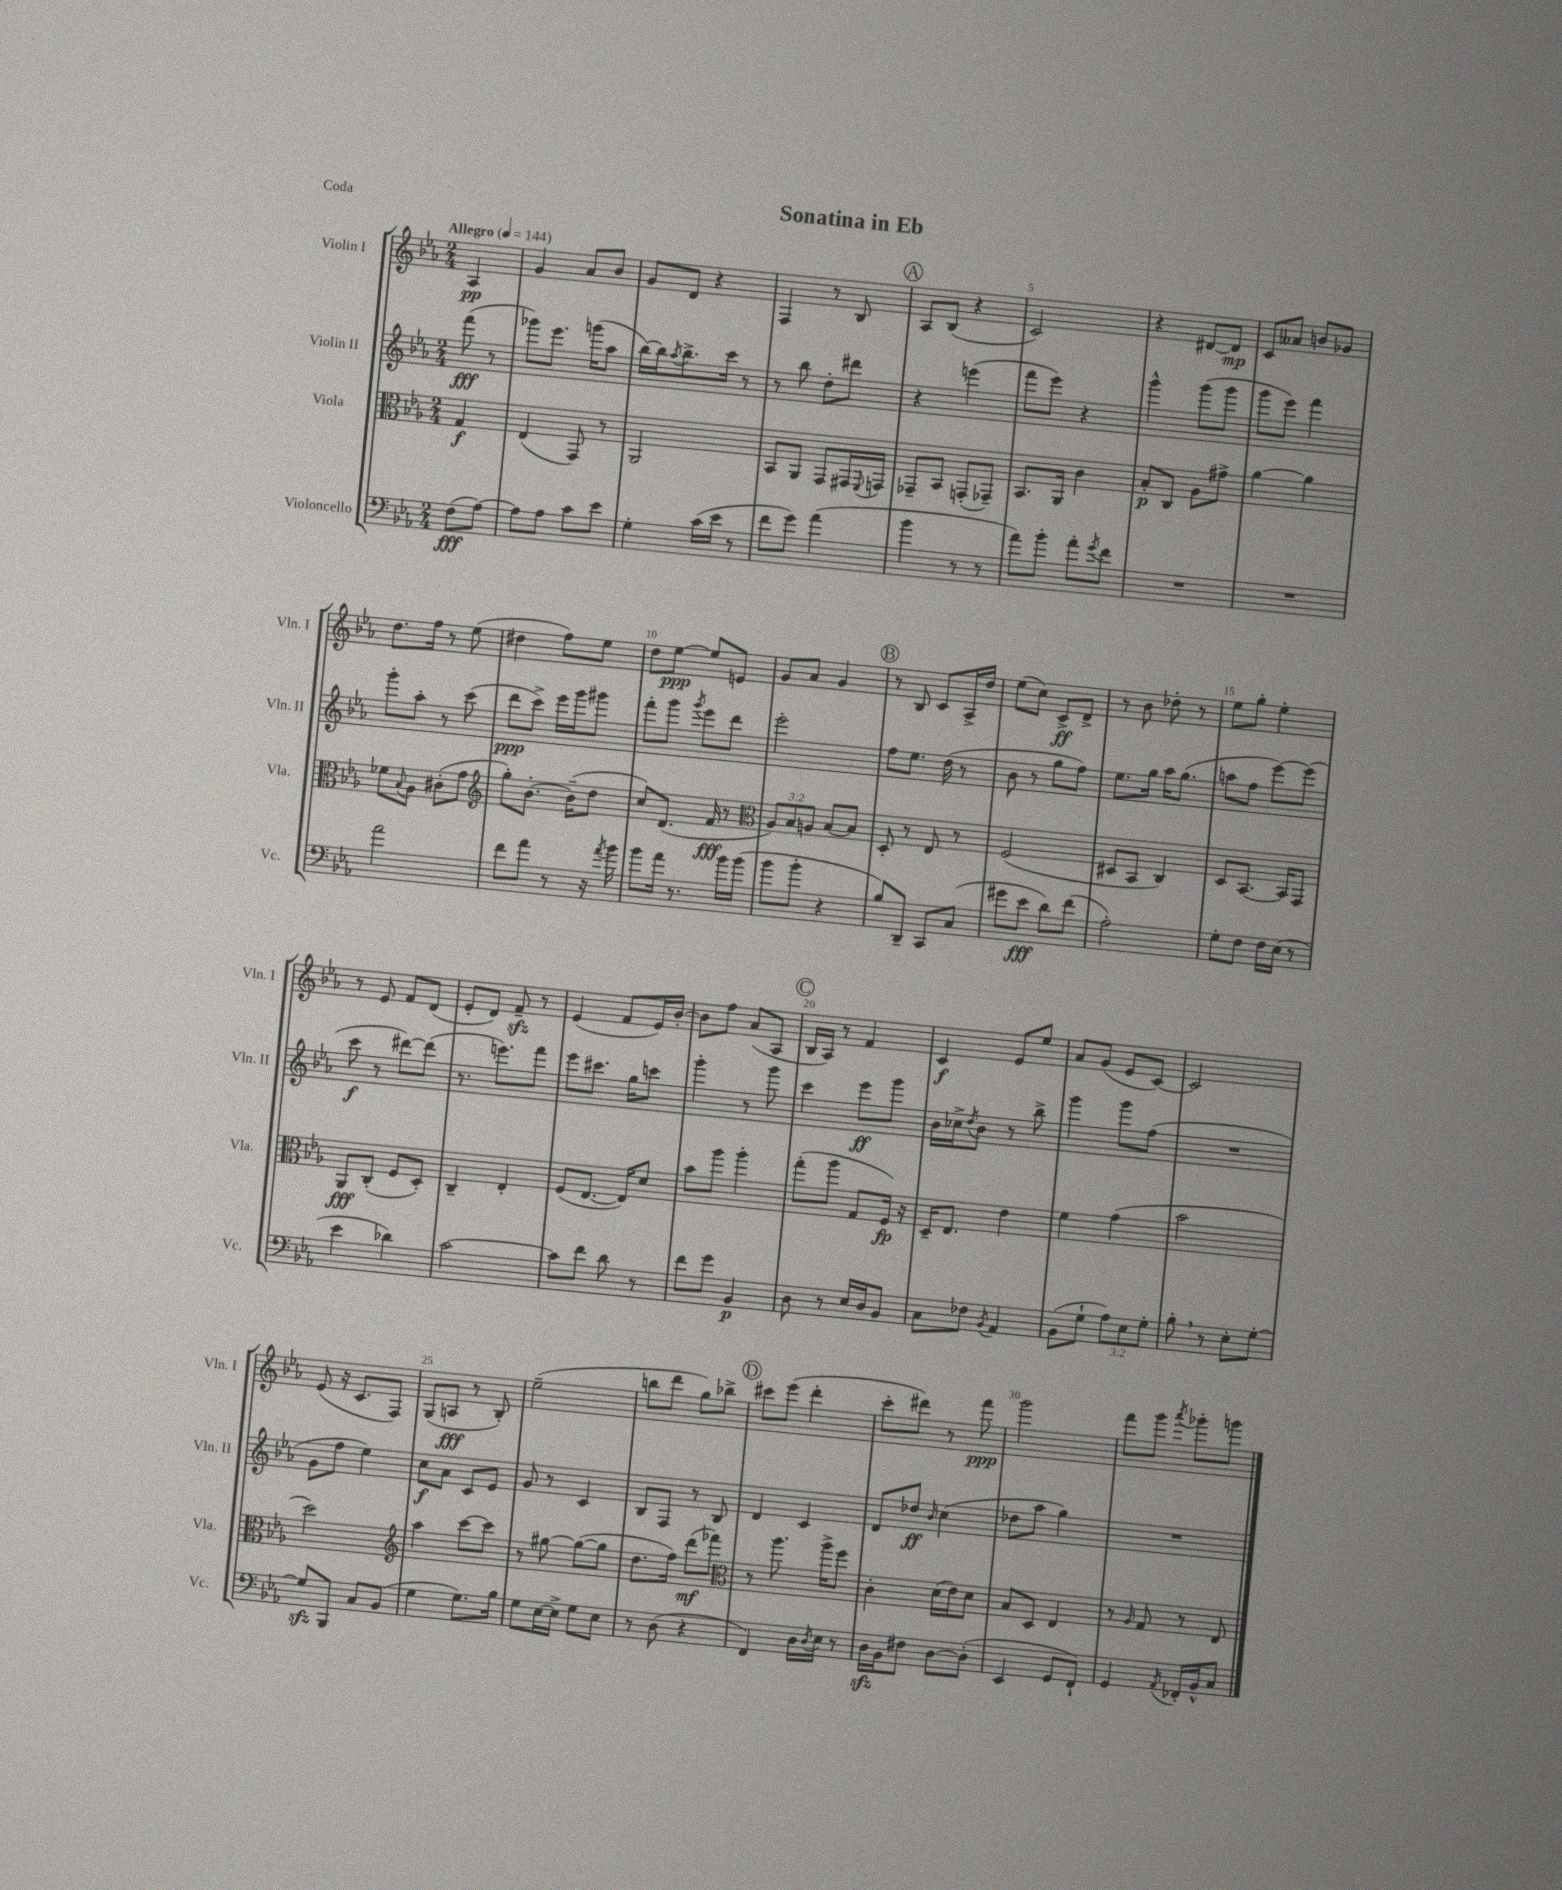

**kern	**dynam	**kern	**dynam	**kern	**dynam	**kern	**dynam
*part4	*part4	*part3	*part3	*part2	*part2	*part1	*part1
*staff4	*staff4	*staff3	*staff3	*staff2	*staff2	*staff1	*staff1
*I"Violoncello	*	*I"Viola	*	*I"Violin II	*	*I"Violin I	*
*I'Vc.	*	*I'Vla.	*	*I'Vln. II	*	*I'Vln. I	*
*clefF4	*	*clefC3	*	*clefG2	*	*clefG2	*
*k[b-e-a-]	*	*k[b-e-a-]	*	*k[b-e-a-]	*	*k[b-e-a-]	*
*M2/4	*	*M2/4	*	*M2/4	*	*M2/4	*
*MM144	*	*MM144	*	*MM144	*	*MM144	*
=	=	=	=	=	=	=	=
!	!	!	!	!	!	!LO:TX:a:B:t=Allegro	!
(8F\L	fff	4G/	f	(8fff\	fff	4A-/	pp
[8A-\J)	.	.	.	8r	.	.	.
=1	=1	=1	=1	=1	=1	=1	=1
8A-\L]	.	(4E-/	.	8ggg-X\L)	.	4g/	.
8A-\J	.	.	.	8.eee-\J	.	.	.
8c\L	.	8GG/)	.	.	.	8a-/L	.
.	.	.	.	(16gggn\KL	.	.	.
8e-\J	.	8r	.	8aa-\J	.	8b-/J	.
=2	=2	=2	=2	=2	=2	=2	=2
4G'\	.	2AA-/	.	[16bb-\LL)	.	8g/L	.
.	.	.	.	16bb-\J]	.	.	.
.	.	.	.	8qaa-/	.	.	.
.	.	.	.	8.bb-^\	.	8d/J	.
(16c\LL	.	.	.	.	.	4r	.
16e-\JJ	.	.	.	16ccc\Jk	.	.	.
8r	.	.	.	8r	.	.	.
=3	=3	=3	=3	=3	=3	=3	=3
8f\L	.	8BB-/L	.	8r	.	4F/	.
8g\J)	.	8AA-/J	.	8bb-\	.	.	.
(4a-\	.	8GG/L	.	8dd'\L	.	8r	.
.	.	16GG#X/L	.	8ddd#X\J	.	8B-/	.
.	.	8qqFF/	.	.	.	.	.
.	.	16GGn/JJ	.	.	.	.	.
!!LO:REH:place=s1:t=A
=4	=4	=4	=4	=4	=4	=4	=4
4b-\	.	8GG-X~/L	.	4r	.	8A-/L	.
.	.	8BB-/J	.	.	.	(8B-/J	.
8r	.	(8GGn'/L	.	(4eeen\	.	4r	.
8r	.	8GG-X~/J)	.	.	.	.	.
=5	=5	=5	=5	=5	=5	=5	=5
8a-\L)	.	8.BB-/L	.	8fff\L	.	2c/)	.
8b-'\J	.	.	.	8eee-\J)	.	.	.
.	.	16AA-/Jk	.	.	.	.	.
8a-'\L	.	4c\	.	4r	.	.	.
8qg/	.	.	.	.	.	.	.
8f\J	.	.	.	.	.	.	.
=6	=6	=6	=6	=6	=6	=6	=6
2r	.	8B-'/L	p	4ggg^^\	.	4r	.
.	.	8C/J	.	.	.	.	.
.	.	8A-\L	.	(8ggg\L	.	[8d#X/L	.
.	.	8g#X^\J	.	8ggg\J	.	8d#/J]	mp
=7	=7	=7	=7	=7	=7	=7	=7
2r	.	[4a-\	.	8ggg\L	.	8c/L	.
.	.	.	.	8eee-\J)	.	8a--X/J	.
.	.	4a-\]	.	4fff\	.	8bn/L	.
.	.	.	.	.	.	8g-X/J	.
!!LO:LB:g=z
=8	=8	=8	=8	=8	=8	=8	=8
2a-\	.	8f-X\L	.	8ggg'\L	.	8.dd\L	.
.	.	8qqB-/	.	.	.	.	.
.	.	8A-\J	.	8aa-'\J	.	.	.
.	.	.	.	.	.	16ff\Jk	.
.	.	(8c#X'\L	.	8r	.	8r	.
.	.	8g\J	.	(8ccc\	.	(8ee-\	.
=9	=9	=9	=9	=9	=9	=9	=9
*	*	*clefG2	*	*	*	*	*
8f\L	.	8gg'\L)	.	8ddd\L	ppp	4dd#X\	.
8a-\J	.	[8.b-'\J	.	8ccc^\J)	.	.	.
8r	.	.	.	16eee-\LL	.	8ff\L)	.
.	.	(16b-~\KL]	.	16ggg\J	.	.	.
16r	.	8dd\J	.	8ggg#X\J	.	8ee-\J	.
8qa-/	.	.	.	.	.	.	.
16b-\	.	.	.	.	.	.	.
=10	=10	=10	=10	=10	=10	=10	=10
8b-\L	.	8cc/L)	.	8fff'\L	.	8dd\L	.
16a-\Jk	.	(8.d/J	.	8ggg\J	.	[8ee-\J	ppp
8.r	.	.	.	.	.	.	.
.	.	.	.	8qggg/	.	.	.
.	.	.	.	8eee-\L	.	8ee-/L]	.
.	.	16f/	fff	.	.	.	.
16b-\LL	.	8r	.	8ddd\J	.	8en/J	.
(16b-\JJ	.	.	.	.	.	.	.
=11	=11	=11	=11	=11	=11	=11	=11
*	*	*clefC3	*	*	*	*	*
8b-\L	.	12A-/L)	.	2eee-'\	.	8g/L	.
.	.	12B-/	.	.	.	.	.
8b-'\J	.	.	.	.	.	8a-/J	.
.	.	12An/J	.	.	.	.	.
4r	.	[8B-/L	.	.	.	4g/	.
.	.	8B-/J]	.	.	.	.	.
!!LO:REH:place=s1:t=B
=12	=12	=12	=12	=12	=12	=12	=12
8B-/L)	.	8D'/	.	8ff\L	.	8r	.
8DD~/J	.	8r	.	8.ee-\J	.	8B-/	.
8CC/L	.	8E-/	.	.	.	8c/L	.
.	.	.	.	(16dd\	.	.	.
(8C/J	.	8r	.	8r	.	16A-^/L	.
.	.	.	.	.	.	16dd/JJ	.
=13	=13	=13	=13	=13	=13	=13	=13
8g#X\L	.	(2F/	.	8b-\	.	(8ee-\L	.
8e-\J	fff	.	.	8r	.	8cc\J)	.
8d\L)	.	.	.	8gg\L	.	8c^/L	ff
(8f\J	.	.	.	8ff\J)	.	8d^/J	.
=14	=14	=14	=14	=14	=14	=14	=14
2A-'\)	.	8D#X/L	.	8.ee-\L	.	8r	.
.	.	8BB-/J	.	.	.	8b-\	.
.	.	.	.	16gg\Jk	.	.	.
.	.	4C/)	.	16aa-\KL	.	8dd-X'\	.
.	.	.	.	(8.gg\J	.	.	.
.	.	.	.	.	.	8r	.
=15	=15	=15	=15	=15	=15	=15	=15
8G'\L	.	8D/L	.	8aan\L	.	8ee-\L	.
8F\J	.	[8.BB-/J	.	8ff\J	.	8gg'\J	.
16F\LL	.	.	.	[8eee-\L)	.	4ee-'\	.
(16E-\JJ	.	16BB-/KL]	.	.	.	.	.
8r	.	8GG/J	.	(8eee-\J]	.	.	.
!!LO:LB:g=z
=16	=16	=16	=16	=16	=16	=16	=16
4e-\	.	8AA-/L	fff	8ccc\	f	8r	.
.	.	(8C'/J	.	8r	.	8e-/	.
4d-X\)	.	8F/L	.	[8ddd#X\L)	.	8f/L	.
.	.	8D'/J)	.	(8ddd#\J]	.	(8d/J	.
=17	=17	=17	=17	=17	=17	=17	=17
[2c\	.	4C~/	.	8.r	.	8e-'/L	.
.	.	.	.	.	.	8d/J)	.
.	.	.	.	8.eeen\L)	.	.	.
.	.	4E-'/	.	.	.	8fzz~/	.
.	.	.	.	8fff\J	.	8r	.
=18	=18	=18	=18	=18	=18	=18	=18
8c\L]	.	(8F/L	.	8eee-\L	.	(4e-/	.
8f\J	.	[8.E-/J	.	8.ccc#X\J	.	.	.
8d\	.	.	.	.	.	8f/L	.
.	.	16E-/KL])	.	16gg\KL	.	.	.
8r	.	8d/J	.	8cccn\J	.	16e-/L)	.
.	.	.	.	.	.	[16b-'/JJ	.
=19	=19	=19	=19	=19	=19	=19	=19
8f\L	.	8b-\L	.	4ggg'\	.	8b-\L]	.
8g\J	.	8aa-\J	.	.	.	8ff\J	.
4BB-/	p	4aa-'\	.	8r	.	(8a-/L	.
.	.	.	.	8ggg\	.	8A-/J	.
!!LO:REH:place=s1:t=C
=20	=20	=20	=20	=20	=20	=20	=20
8D\	.	(8gg'\L	.	4ccc\	.	16B-/LL	.
.	.	.	.	.	.	16A-/JJ)	.
8r	.	8aa-\J	.	.	.	8r	.
16E-/LL	.	8G/L	.	8eee-\L	ff	4f/	.
16D/J	.	.	.	.	.	.	.
8BB-/J	.	16F/Jk)	fp	8ggg\J	.	.	.
.	.	16r	.	.	.	.	.
=21	=21	=21	=21	=21	=21	=21	=21
8C\L	.	16D~/KL	.	16b-\LL	.	4c/	f
.	.	8.E-/J	.	16cc-X^\J	.	.	.
.	.	.	.	8qdd/	.	.	.
8F-X\J	.	.	.	8b-\J	.	.	.
8qBB-/	.	.	.	.	.	.	.
4AA-/	.	4e-\	.	8r	.	8e-/L	.
.	.	.	.	8bb-^\	.	8ee-/J	.
=22	=22	=22	=22	=22	=22	=22	=22
(8BB-\L	.	4f\	.	4ggg\	.	8a-/L	.
8G`\J	.	.	.	.	.	(8g/J	.
12A-\L)	.	(4g\	.	8ggg\L	.	8e-/L	.
12E-\	.	.	.	.	.	.	.
.	.	.	.	(8ff\J	.	[8c/J)	.
12G'\J	.	.	.	.	.	.	.
=23	=23	=23	=23	=23	=23	=23	=23
8B-',\	.	2b-\	.	2r	.	2c/]	.
8r	.	.	.	.	.	.	.
8E-'\L	.	.	.	.	.	.	.
[8G'\J	.	.	.	.	.	.	.
!!LO:LB:g=z
=24	=24	=24	=24	=24	=24	=24	=24
8Gzz/L]	.	2dd\)	.	8g\L	.	(8e-/	.
8BBB-/J	.	.	.	8ff\J	.	16r	.
.	.	.	.	.	.	8.c/L	.
8C/L	.	.	.	4ee-\)	.	.	.
(8BB-/J	.	.	.	.	.	8F/J)	.
=25	=25	=25	=25	=25	=25	=25	=25
*	*	*clefG2	*	*	*	*	*
4G\	.	4aa-\	.	8cc\L	f	(8G/L	.
.	.	.	.	8a-\J	.	8An/J	fff
8.G\L)	.	[8ccc\L	.	8c/L	.	8r	.
.	.	8ccc\J]	.	8e-/J	.	8B-'/)	.
16B-\Jk	.	.	.	.	.	.	.
=26	=26	=26	=26	=26	=26	=26	=26
8G\L	.	8r	.	8g/	.	(2ee-~\	.
[16E-\L	.	[8gg#X\	.	8r	.	.	.
16E-^\JJ]	.	.	.	.	.	.	.
8G\L	.	(8gg#\L_	.	4c/	.	.	.
8E-\J	.	8gg#\J]	.	.	.	.	.
=27	=27	=27	=27	=27	=27	=27	=27
8r	.	8.dd\L	.	8B-/L	.	8bbn\L	.
(8D\	.	.	.	8F/J	.	8ddd\J	.
.	.	16ff\Jk)	.	.	.	.	.
4r	.	(8ddd\L	mf	8r	.	8gg\L)	.
.	.	8fff-X\J)	.	8B-/	.	8bb-X^\J	.
!!LO:REH:place=s1:t=D
=28	=28	=28	=28	=28	=28	=28	=28
*	*	*clefC3	*	*	*	*	*
4FF/)	.	8r	.	4d/	.	8ccc#X\L	.
.	.	8.aa-\	.	.	.	(8eee-\J	.
16D\LL	.	.	.	4c/	.	4ddd'\	.
8qD/	.	.	.	.	.	.	.
16E-\JJ	.	16aa-^\KL	.	.	.	.	.
8r	.	8ff\J	.	.	.	.	.
=29	=29	=29	=29	=29	=29	=29	=29
16Dzz\LL	.	4c'\	.	8d/L	.	8ccc'\L	.
16BB-\J	.	.	.	.	.	.	.
8F#X\J	.	.	.	8dd-X/J	ff	8ddd#X\J)	.
.	.	.	.	16qqb-/	.	.	.
[8D\L	.	(16d\LL	.	(4cc\	.	8r	.
.	.	16e-\J)	.	.	.	.	.
(8D'\J]	.	8d\J	.	.	.	8fff\	ppp
=30	=30	=30	=30	=30	=30	=30	=30
4EE-/	.	8B-/L	.	8dd-X\L	.	2ggg\	.
.	.	8D/J	.	8aa-\J	.	.	.
8GG/L	.	4E-/	.	4gg\)	.	.	.
8FF`/J)	.	.	.	.	.	.	.
=31	=31	=31	=31	=31	=31	=31	=31
4GG/	.	8r	.	2r	.	8fff\L	.
.	.	16qqA-/	.	.	.	.	.
.	.	8G/	.	.	.	8ggg\J	.
8qAA-/	.	.	.	.	.	8qaaa-/	.
16FF-X'/LL	.	8r	.	.	.	8ggg-X'\L	.
16BB-^^/J	.	.	.	.	.	.	.
8C/J	.	8E-/	.	.	.	8gggn\J	.
==	==	==	==	==	==	==	==
*-	*-	*-	*-	*-	*-	*-	*-
